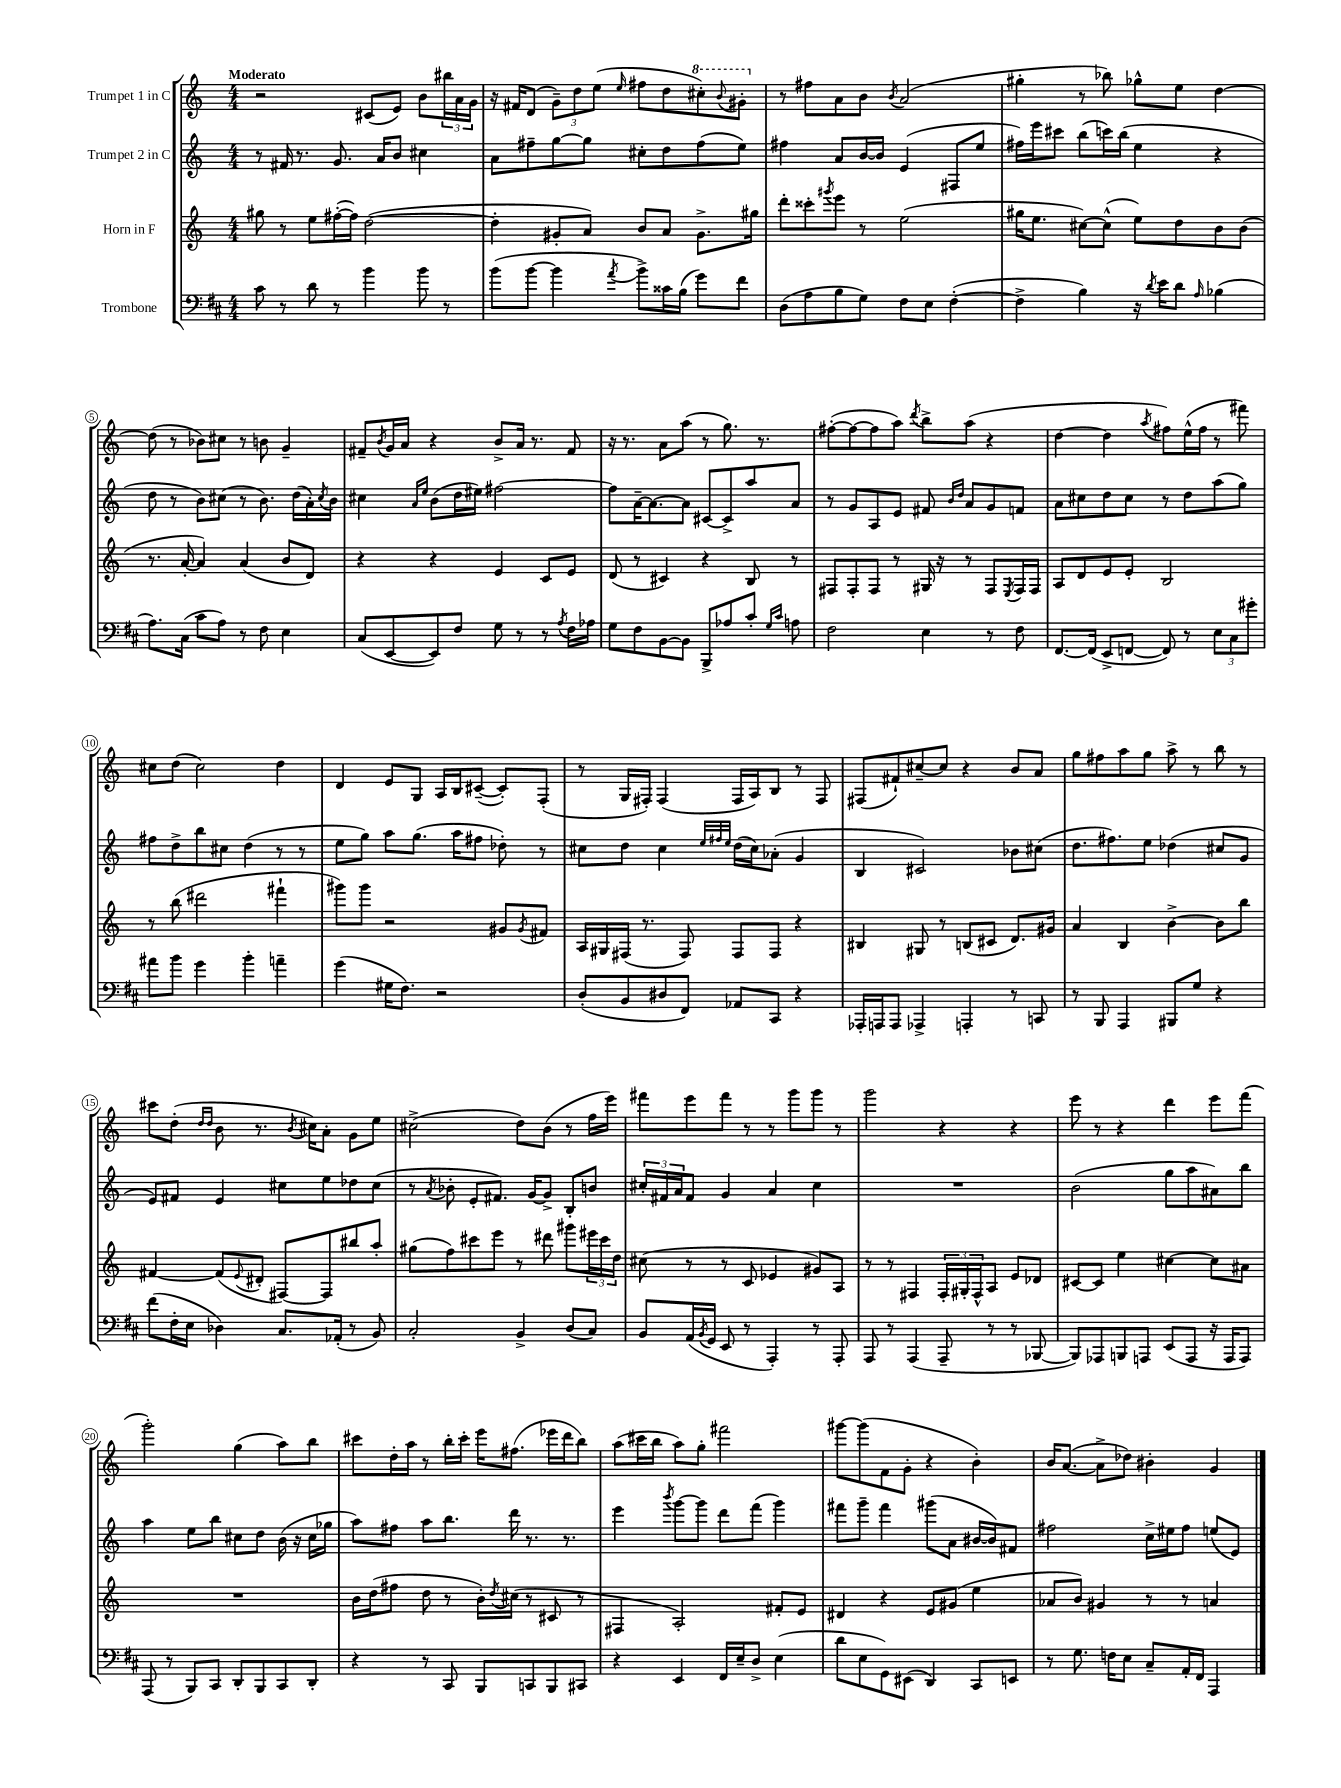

**kern	**kern	**kern	**kern
*staff4	*staff3	*staff2	*staff1
*clefF4	*clefG2	*clefG2	*clefG2
*k[f#c#]	*k[]	*k[]	*k[]
*M4/4	*M4/4	*M4/4	*M4/4
8c#	8gg#	8r	2r
8r	8r	16f#	.
.	.	8.r	.
8d	8ee	.	.
8r	([16ff#'	8.g	.
.	16ff#])	.	.
4b	([2dd	.	(8c#
.	.	16a	.
.	.	8b	8e)
8b	.	4cc#	8b
8r	.	.	24bb#
.	.	.	24a
.	.	.	24g
=	=	=	=
(8b	4dd']	8a	16r
.	.	.	16f#
[8b	.	8ff#~	(8d
4b]	8g#'	[8gg	12g~)
.	.	.	12dd
.	8a)	8gg]	.
.	.	.	(12ee
8qa	.	.	16qqee
8b^)	8b	8cc#'	8ff#
16c##	8a	8dd	8dd
(16B	.	.	.
8g)	8.g#^	(8ff#	8ccc#')
.	.	.	8qqbb
8f#	.	8ee)	8gg#'
.	16gg#	.	.
=	=	=	=
(8D	8ddd'	4ff#	8r
8A	8ccc##'	.	8ff#
.	8qggg#	.	.
8B	8eee	8a	8a
8G)	8r	[16b	8b
.	.	16b]	.
.	.	.	8qb
8F#	(2ee	(4e	(2a
8E	.	.	.
([4F#'	.	8F#	.
.	.	8ee	.
=	=	=	=
4F#^]	16gg#	16ff#)	4gg#'
.	8.ee	16eee	.
.	.	8ccc#	.
4B)	[8cc#)	(8bb	8r
.	(8cc#^^]	16ccc)	8bb-)
.	.	(16bb	.
16r	8ee)	4ee	8gg-^^
8qd	.	.	.
16e	.	.	.
8d	8dd	.	8ee
16qqA	.	.	.
(4B-	8b	4r	[4dd
.	(8b	.	.
=	=	=	=
8.A)	8.r	8dd	(8dd]
.	.	8r	8r
(16C#	[16a'	.	.
8c#	4a])	8b)	8b-)
8A)	.	(8cc#	8cc#
8r	(4a	8r	8r
8F#	.	8.b)	8b
4E	8b	.	4g~
.	.	(16dd	.
.	8d)	16a')	.
.	.	8qcc#	.
.	.	16b	.
=	=	=	=
(8C#	4r	4cc#	8f#~
.	.	.	8qb
[8EE	.	.	16g
.	.	.	16a
.	.	16qqa	.
.	.	16qqee	.
8EE])	4r	(8b	4r
8F#	.	16dd	.
.	.	16ee#)	.
8G	4e	[2ff#	8b^
8r	.	.	16a
.	.	.	8.r
8r	8c	.	.
8qA	.	.	.
16F#	8e	.	8f#
16A-	.	.	.
=	=	=	=
8G	(8d	8ff#]	16r
.	.	.	8.r
8F#	8r	[16a~	.
.	.	8.a_	.
[8BB	4c#)	.	8a
8BB]	.	8a]	(8aa
8BBB^	4r	[8c#	8r
8A-	.	8c#^]	8.gg)
8c#'	8B	8aa	.
.	.	.	8.r
16qqG	.	.	.
16qqc#	.	.	.
8A	8r	8a	.
=	=	=	=
2F#	8F#	8r	([8ff#'
.	8F#'	8g	8ff#_
.	8F#	8A	8ff#]
.	8r	8e	8aa)
.	.	.	8qddd
4E	16G#	8f#	8bb^
.	16r	.	.
.	.	16qqb	.
.	.	16qqdd	.
.	8r	8a	(8aa
8r	8F#	8g	4r
.	8qE	.	.
8F#	16F#	8f	.
.	16F#	.	.
=	=	=	=
[8.FF#	8A	8a	[4dd
.	8d	8cc#	.
(16FF#]	.	.	.
8EE^	8e	8dd	4dd]
[8FF	8e'	8cc#	.
.	.	.	8qaa
8FF])	2B	8r	8ff#)
8r	.	8dd	(16ee^^
.	.	.	16ff#
12E	.	(8aa	8r
12C#	.	.	.
.	.	8gg)	8fff#)
12g#'	.	.	.
=	=	=	=
8a#	8r	8ff#	8cc#
8b	(8bb	8dd^	(8dd
4g	2ddd#	8bb	2cc#)
.	.	8cc#	.
4b'	.	(4dd	.
4a~	4fff#`	8r	4dd
.	.	8r	.
=	=	=	=
(4g	8ggg#)	8ee	4d
.	8ggg#	8gg)	.
16G#	2r	8aa	8e
8.F#)	.	.	.
.	.	(8.gg	8G
2r	.	.	16A
.	.	16aa	16B
.	.	8ff#	([8c#~
.	8g#	8dd-')	8c#'])
.	8qg#	.	.
.	8f#	8r	(8F'
=	=	=	=
(8D'	16A	8cc#	8r
.	16G#	.	.
8BB	(16F#	8dd	16G
.	8.r	.	16F#')
8D#	.	4cc#	(4F#
8FF#)	8F#)	.	.
.	.	32qqee	.
.	.	32qqff#	.
.	.	32qqee	.
8AA-	8F#	(16dd	16F#
.	.	16cc#)	16A)
8CC#	8F#	(8a-'	8B
4r	4r	4g	8r
.	.	.	8F#
=	=	=	=
16AAA-'	4B#	4B	(8F#
16AAA	.	.	.
8AAA	.	.	8f#`)
4AAA-^	8G#	2c#)	[8cc#~
.	8r	.	8cc#]
4AAA'	(8B	.	4r
.	8c#	.	.
8r	8.d)	8b-	8b
8CC	.	(8cc#	8a
.	16g#	.	.
=	=	=	=
8r	4a	8.dd	8gg
8BBB	.	.	8ff#
.	.	8.ff#)	.
4AAA	4B	.	8aa
.	.	8ee	8gg
8BBB#	[4b^	(4dd-	8aa^
8G	.	.	8r
4r	8b]	8cc#	8bb
.	8bb	8g	8r
=	=	=	=
(8f#	[4f#	8e)	8ccc#
16F#'	.	8f#	(8dd'
16E	.	.	.
.	.	.	16qqdd
.	.	.	16qqdd
4D-)	(8f#]	4e	8b
.	8qqe	.	.
.	8d#'	.	8.r
8.C#	[8F#)	8cc#	.
.	.	.	8qb
.	.	.	16cc#)
.	8F#]	8ee	8a'
(16AA-'	.	.	.
8r	8bb#	8dd-	8g
8BB)	8aa'	(8cc#	8ee
=	=	=	=
2C#'	(8gg#	8r	(2cc#^
.	.	8qa	.
.	8ff)	8b-'	.
.	8ccc#	8e'	.
.	8eee	8.f#)	.
4BB^	8r	.	8dd)
.	.	[16g	.
.	8ddd#	8g^]	(8b
(8D	8ggg#	8B'	8r
8C#)	24eee#	8b	16ff
.	24ccc#	.	.
.	.	.	16eee)
.	24dd	.	.
=	=	=	=
8BB	(8cc#	24cc#'	8fff#
.	.	24f#	.
.	.	24a	.
(16AA	8r	8f#	8eee
8qBB	.	.	.
16GG	.	.	.
8EE	8r	4g	8fff#
8r	8c	.	8r
4AAA')	4e-	4a	8r
.	.	.	8ggg
8r	8g#)	4cc#	8ggg
8AAA'	8A	.	8r
=	=	=	=
8AAA	8r	1r	2ggg
8r	8r	.	.
(4AAA	4F#	.	.
8AAA~	24F#'	.	4r
.	24G#'	.	.
.	24F#^^	.	.
8r	8A	.	.
8r	8e	.	4r
[8BBB-	8d-	.	.
=	=	=	=
8BBB-])	[8c#	(2b	8eee
8AAA-	8c#]	.	8r
8BBB	4ee	.	4r
8AAA	.	.	.
(8EE	[4cc#	8gg	4ddd
8AAA	.	8aa	.
16r	8cc#]	8a#)	8eee
16AAA	.	.	.
8AAA)	8a#	8bb	(8fff
=	=	=	=
(8AAA	1r	4aa	2ggg')
8r	.	.	.
8BBB)	.	8ee	.
8CC#	.	8bb	.
8DD'	.	8cc#	(4gg
8BBB	.	8dd	.
8CC#	.	(16b	8aa)
.	.	16r	.
8DD'	.	16cc#	8bb
.	.	16gg-	.
=	=	=	=
4r	16b	8aa)	8ccc#
.	(16dd	.	.
.	8ff#	8ff#	16dd'
.	.	.	16aa
8r	8dd	8aa	8r
8CC#	8r	8.bb	16bb'
.	.	.	16ccc#'
8BBB	16b')	.	16eee
.	8qdd	.	.
.	(16cc#	16ddd	(8.ff#
8CC	8r	8.r	.
8BBB	8c#	.	16eee-
.	.	8.r	16ddd
8CC#	8r	.	8bb)
=	=	=	=
4r	4F#	4eee	(8aa
.	.	.	16ccc#
.	.	.	16bb
.	.	8qbbb	.
4EE	2A')	[8ggg	8aa)
.	.	8ggg]	8gg'
16FF#	.	8ddd	2fff#
16E~	.	.	.
8D^	.	(8fff	.
(4E	8f#'	4ggg)	.
.	8e	.	.
=	=	=	=
8d	4d#	8fff#	[8ggg#
8E	.	8ggg~	(8ggg#]
8GG)	4r	4fff#	8f
(8EE#	.	.	8g'
4DD)	8e	(8ggg#	4r
.	(8g#	8a	.
8CC#	4ee	[16b#	4b')
.	.	16b#])	.
8EE	.	8f#	.
=	=	=	=
8r	8a-	2ff#	16b
.	.	.	([8.a
8.G	8b)	.	.
.	4g#	.	8a^]
16F	.	.	.
8E	.	.	8dd-)
8C#~	8r	16cc^	4b#'
.	.	16ee#	.
16AA'	8r	8ff#	.
16FF#	.	.	.
4AAA	4a	(8ee	4g
.	.	8e)	.
==	==	==	==
*-	*-	*-	*-
